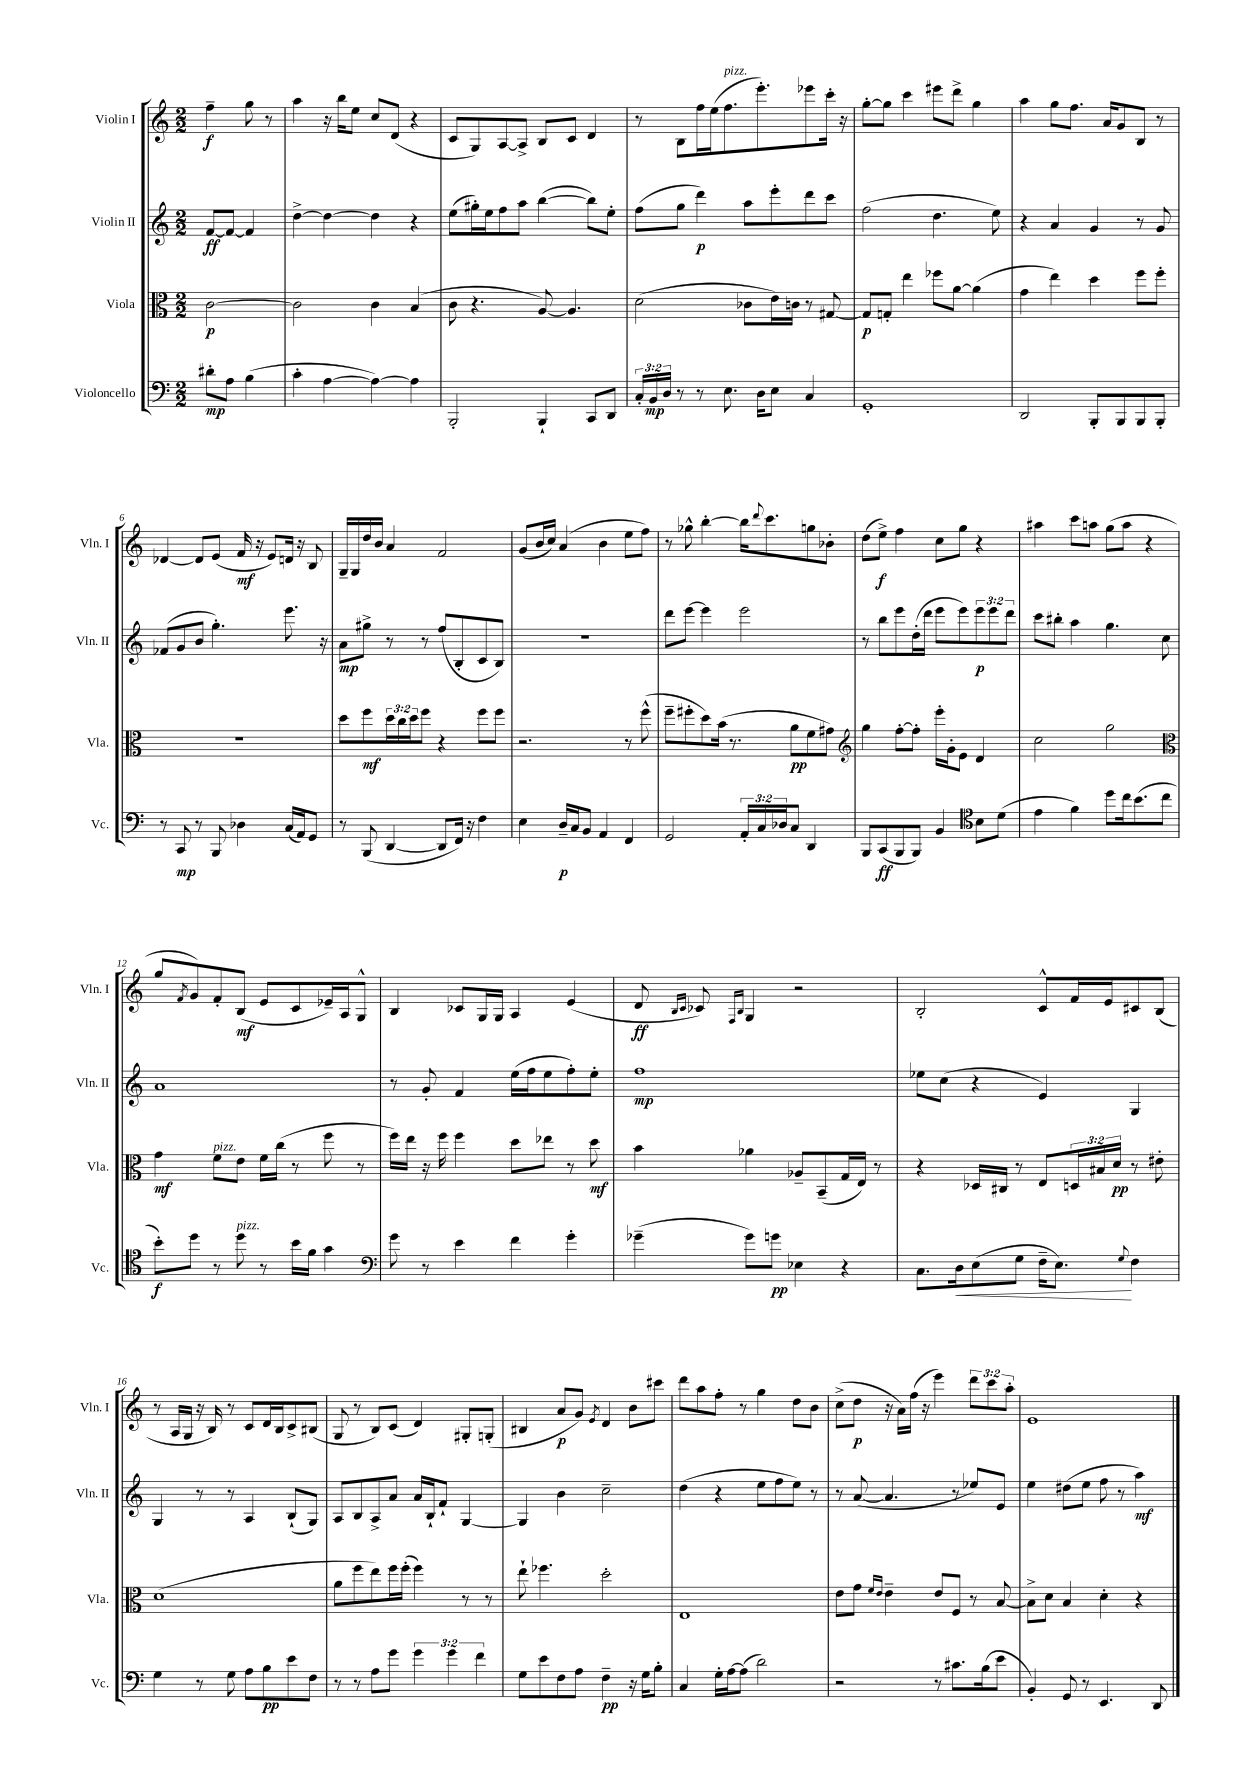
<<
\new StaffGroup <<
\new Staff = "s0" \with { instrumentName = "Violin I" shortInstrumentName = "Vln. I" } {
    \clef treble \key c \major \numericTimeSignature \time 2/2 \override Staff.TupletNumber.text = #tuplet-number::calc-fraction-text \partial 2
    f''4--\f g''8 r8 |
    a''4 r16 b''16 e''8 c''8 d'8( r4 |
    c'8 g8) a8~ a8-> b8 c'8 d'4 |
    r8 b8 f''16 e''16( f''8.^\markup { \italic "pizz." } e'''8.-.) ees'''8 c'''16-. r16 |
    g''8~-. g''8 c'''4 eis'''8 d'''8-> g''4 |
    a''4 g''8 f''8. a'16 g'8 b8 r8 |
    des'4~ des'8 e'8( f'16\mf r16 e'8) d'16 r16 b8 |
    g16-- g16 d''16 b'16 a'4 f'2 |
    g'8( b'16 c''16) a'4( b'4 e''8 f''8) |
    r8 ges''8-^ b''4~-. b''16 \appoggiatura { d'''8 } c'''8. g''8 bes'8-. |
    d''8( e''8->\f) f''4 c''8 g''8 r4 |
    ais''4 c'''8 a''8 g''8( a''8 r4 |
    g''8 \acciaccatura { f'8 } g'8) f'8-. b8\mf( e'8 c'8 ees'16--) a16 g8-^ |
    b4 ces'8 g16 g16 a4 e'4( |
    d'8\ff \grace { b16 c'16 } ces'8) \grace { f16 b16 } g4 r2 |
    b2-. c'8-^ f'16 e'16 cis'8 b8( |
    r8 a16 g16 r16 b16) r8 c'8 d'16 b16 c'8-> bis8( |
    g8 r8 b8) c'8( d'4) gis8-. g8-.( |
    bis4 a'8\p g'8) \acciaccatura { e'8 } d'4 b'8 cis'''8 |
    d'''8 a''8 f''8-. r8 g''4 d''8 b'8 |
    c''8->( d''8\p r16 a'16) f''16( r16 e'''4) \tuplet 3/2 { d'''8 c'''8 a''8-. } |
    e'1 \bar "|." |
}
\new Staff = "s1" \with { instrumentName = "Violin II" shortInstrumentName = "Vln. II" } {
    \clef treble \key c \major \numericTimeSignature \time 2/2 \override Staff.TupletNumber.text = #tuplet-number::calc-fraction-text \partial 2
    f'8~\ff f'8~ f'4 |
    d''4~-> d''4~ d''4 r4 |
    e''8( gis''16-.) e''16 f''8 a''8 b''4~( b''8) e''8-. |
    f''8( g''8 d'''4\p) a''8 e'''8-. d'''8 c'''8 |
    f''2( d''4. e''8) |
    r4 a'4 g'4 r8 g'8 |
    fes'8( g'8 b'8 g''4.-.) e'''8. r16 |
    a'8\mp gis''8-> r8 r8 f''8( b8-. c'8 b8) |
    r1 |
    d'''8 e'''8~ e'''4 e'''2 |
    r8 b''8 e'''8 d''16-.( d'''16 e'''8 e'''8) \tuplet 3/2 { e'''8\p e'''8 d'''8 } |
    c'''8 bis''8-. a''4 g''4. c''8 |
    a'1 |
    r8 g'8-. f'4 e''16( f''16 e''8 f''8-.) e''8-. |
    f''1\mp |
    ees''8 c''8( r4 e'4) g4 |
    g4 r8 r8 a4 b8-!( g8) |
    a8 b8 a8-> a'8 a'16 b16-! f'8-! g4~ |
    g4 b'4 c''2-- |
    d''4( r4 e''8 f''8 e''8) r8 |
    r8 a'8~( a'4. r8 ees''8) e'8 |
    e''4 dis''8( e''8 f''8 r8 a''4\mf) \bar "|." |
}
\new Staff = "s2" \with { instrumentName = "Viola" shortInstrumentName = "Vla." } {
    \clef alto \key c \major \numericTimeSignature \time 2/2 \override Staff.TupletNumber.text = #tuplet-number::calc-fraction-text \partial 2
    c'2~\p |
    c'2 c'4 b4( |
    c'8 r4. a8~) a4. |
    d'2( ces'8 e'16) c'16 r8 gis8~ |
    gis8\p g8-. e''4 fes''8 a'8~ a'4( |
    g'4 e''4) d''4 f''8 f''8-. |
    r1 |
    d''8 f''8\mf \tuplet 3/2 { d''16 c''16 d''16 } f''8 r4 f''8 f''8 |
    r2. r8 f''8-^( |
    f''8-- fis''8-. d''8) b'16( r8. a'8\pp f'8 gis'8) |
    \clef treble g''4 f''8~-. f''8-. e'''16-. g'16-. e'8 d'4 |
    c''2 g''2 |
    \clef alto g'4\mf f'8^\markup { \italic "pizz." } e'8 f'16 c''16( r8 f''8 r8 |
    f''16) e''16 r16 f''16 f''4 d''8 ees''8 r8 d''8\mf |
    b'4 aes'4 aes8-- b,8--( g16 e16) r8 |
    r4 des16 cis16 r8 e8 \tuplet 3/2 { d16 bis16 d'16\pp } r8 eis'8-. |
    d'1( |
    a'8 f''8 e''8) f''16 f''16-.( f''4) r8 r8 |
    e''8-! fes''4. d''2-. |
    e1 |
    e'8 g'8 \grace { f'16 e'16 } e'4-- e'8 f8 r8 b8~ |
    b8-> d'8 b4 d'4-. r4 \bar "|." |
}
\new Staff = "s3" \with { instrumentName = "Violoncello" shortInstrumentName = "Vc." } {
    \clef bass \key c \major \numericTimeSignature \time 2/2 \override Staff.TupletNumber.text = #tuplet-number::calc-fraction-text \partial 2
    dis'8-.\mp a8 b4( |
    c'4-. a4~ a4~) a4 |
    b,,2-. b,,4-! c,8 d,8 |
    \tuplet 3/2 { c16-. b,16\mp d16 } r8 r8 e8. d16 e8 c4 |
    g,1-. |
    d,2 b,,8-. b,,8 b,,8 b,,8-. |
    r8 c,8\mp r8 b,,8 des4 c16( a,16) g,8 |
    r8 b,,8( d,4~ d,8 f,16) r16 f4 |
    e4 d16--\p c16 b,8 a,4 f,4 |
    g,2 \tuplet 3/2 { a,16-. c16 des16 } c8 d,4 |
    b,,8 c,8\ff( b,,8 b,,8) b,4 \clef tenor b8 d'8( |
    e'4 f'4) d''8 c''16 b'8.( c''8 |
    b'8-.\f) d''8 r8 d''8^\markup { \italic "pizz." } r8 b'16 f'16 g'4 |
    \clef bass g'8 r8 e'4 f'4 g'4-. |
    ges'4--( ges'8) g'8\pp ees4 r4 |
    c8. d16\< e8( g8 f16-- e8.\!) \appoggiatura { g8 } f4 |
    g4 r8 g8 a8 b8\pp e'8 f8 |
    r8 r8 a8 g'8 \tuplet 3/2 { g'4 g'4 f'4 } |
    g8 e'8 f8 a8 f4--\pp r16 g16 b8-. |
    c4 g16-. a16~ a8( d'2) |
    r2 r8 cis'8. b16( e'8 |
    b,4-.) g,8 r8 e,4. d,8 \bar "|." |
}
>>
>>
